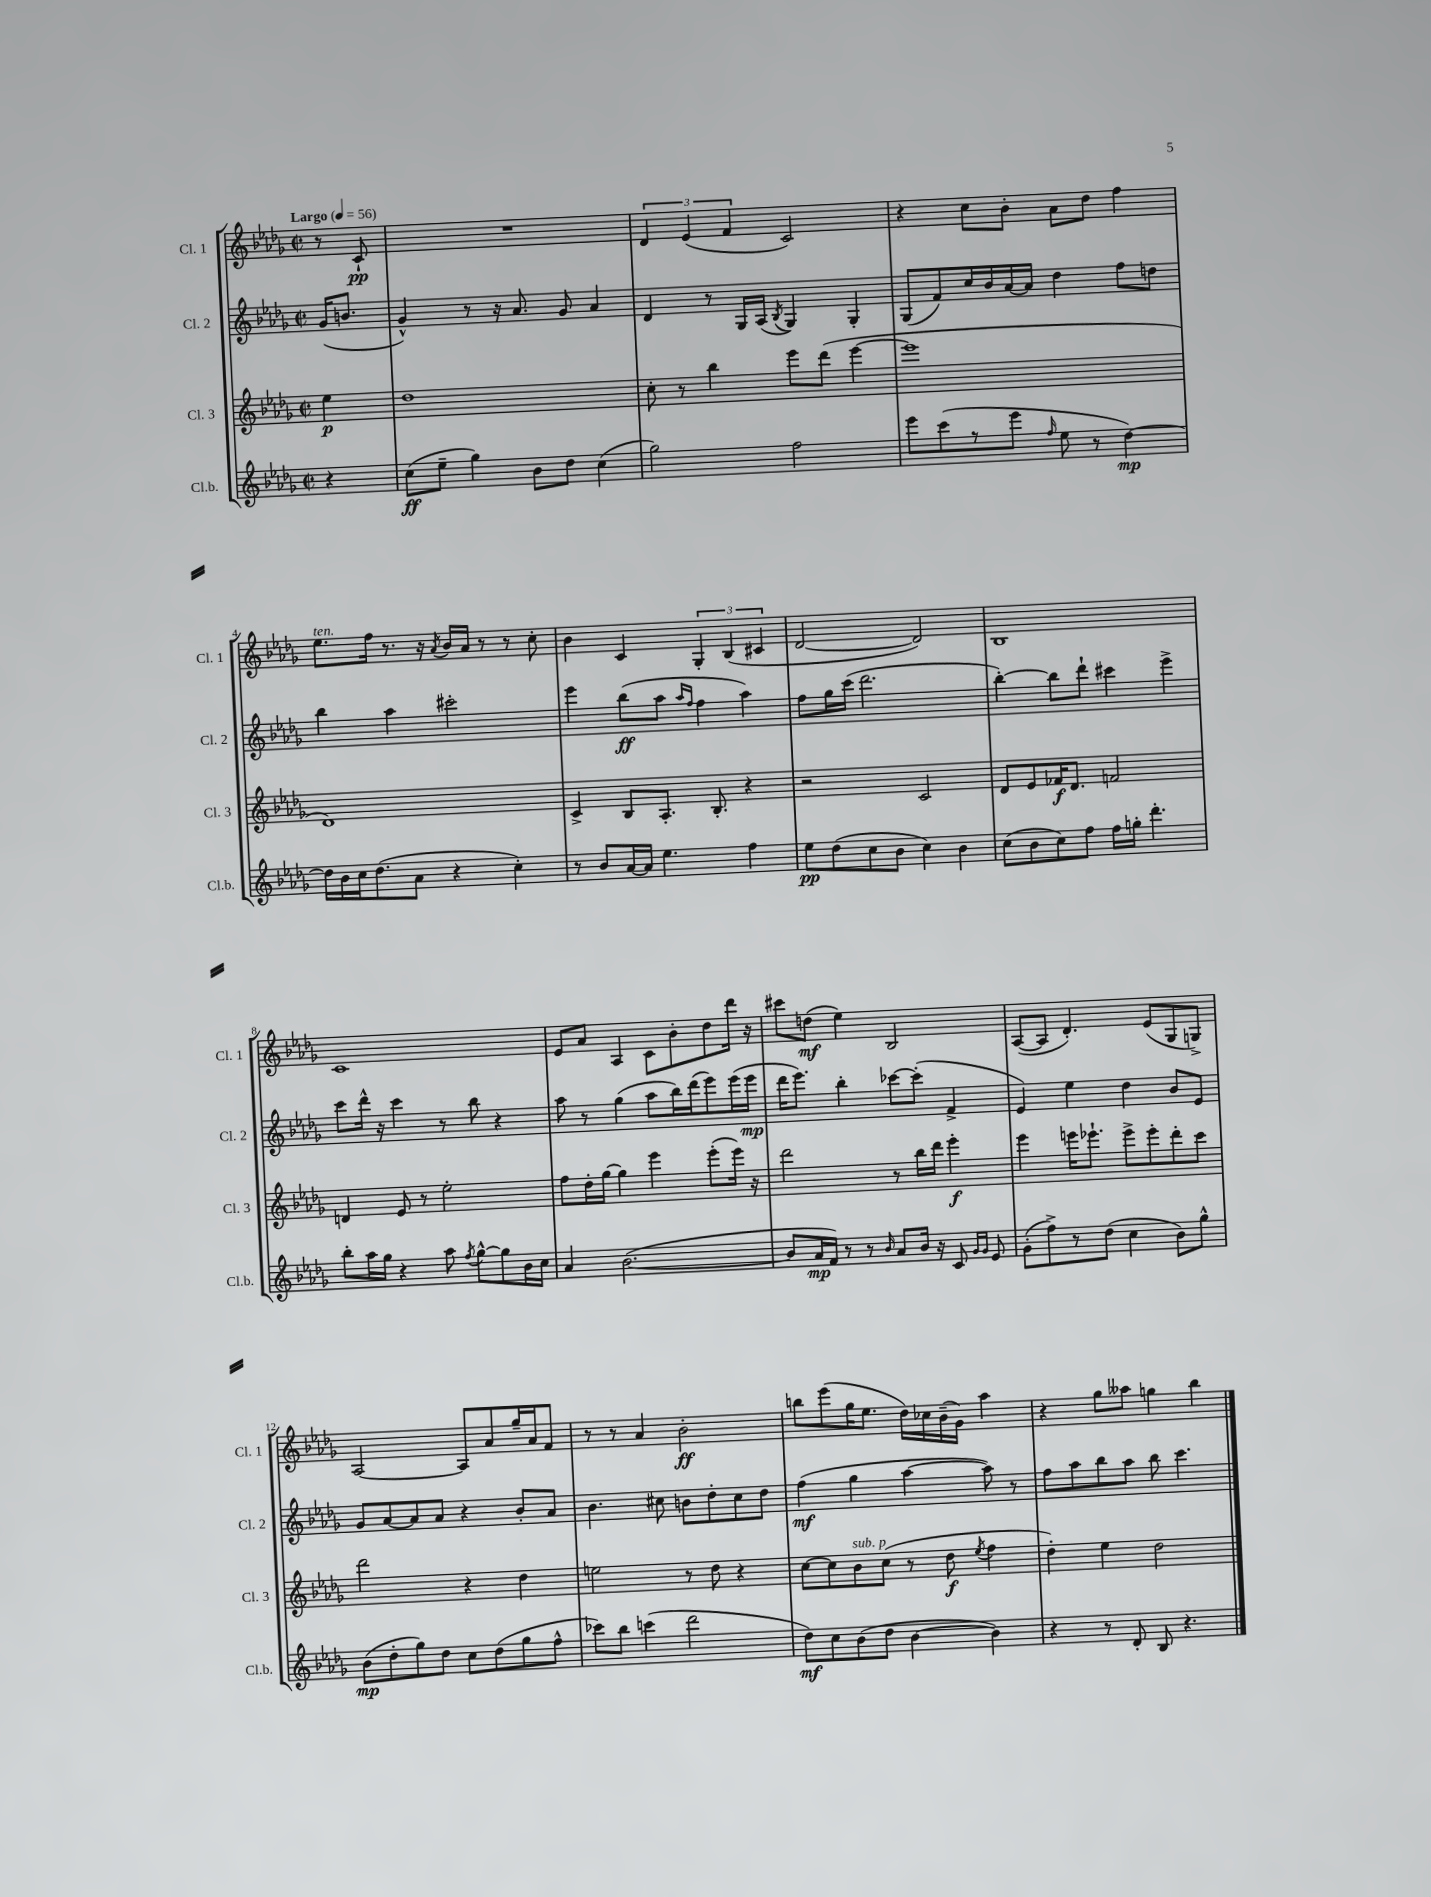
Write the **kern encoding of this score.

**kern	**dynam	**kern	**dynam	**kern	**dynam	**kern	**dynam
*part4	*part4	*part3	*part3	*part2	*part2	*part1	*part1
*staff4	*staff4	*staff3	*staff3	*staff2	*staff2	*staff1	*staff1
*I"Cl.b.	*	*I"Cl. 3	*	*I"Cl. 2	*	*I"Cl. 1	*
*I'Cl.b.	*	*I'Cl. 3	*	*I'Cl. 2	*	*I'Cl. 1	*
*clefG2	*	*clefG2	*	*clefG2	*	*clefG2	*
*k[b-e-a-d-g-]	*	*k[b-e-a-d-g-]	*	*k[b-e-a-d-g-]	*	*k[b-e-a-d-g-]	*
*M2/2	*	*M2/2	*	*M2/2	*	*M2/2	*
*met(c|)	*	*met(c|)	*	*met(c|)	*	*met(c|)	*
*MM56	*	*MM56	*	*MM56	*	*MM56	*
=	=	=	=	=	=	=	=
!	!	!	!	!	!	!LO:TX:a:B:t=Largo	!
4r	.	4ee-\	p	(16g-/KL	.	8r	.
.	.	.	.	8.bn/J	.	.	.
.	.	.	.	.	.	8c`/	pp
=1	=1	=1	=1	=1	=1	=1	=1
(8cc\L	ff	1dd-	.	4g-^^/)	.	1r	.
8ee-~\J	.	.	.	.	.	.	.
4gg-\)	.	.	.	8r	.	.	.
.	.	.	.	16r	.	.	.
.	.	.	.	8.a-/	.	.	.
8b-\L	.	.	.	.	.	.	.
8dd-\J	.	.	.	8g-/	.	.	.
(4cc\	.	.	.	4a-/	.	.	.
=2	=2	=2	=2	=2	=2	=2	=2
2gg-\)	.	8cc'\	.	4d-/	.	6d-/	.
.	.	8r	.	.	.	.	.
.	.	.	.	.	.	(6e-/	.
.	.	4bb-\	.	8r	.	.	.
.	.	.	.	.	.	6f/	.
.	.	.	.	16G-/LL	.	.	.
.	.	.	.	(16A-/JJ	.	.	.
.	.	.	.	8qB-/	.	.	.
2ff\	.	8eee-\L	.	4G-/)	.	2c/)	.
.	.	(8ddd-\J	.	.	.	.	.
.	.	[4eee-\	.	4G-'/	.	.	.
=3	=3	=3	=3	=3	=3	=3	=3
8eee-\L	.	1eee-]	.	(8G-/L	.	4r	.
(8ccc\	.	.	.	8f/)	.	.	.
8r	.	.	.	16cc/L	.	8cc\L	.
.	.	.	.	16b-/	.	.	.
8eee-\J	.	.	.	[16a-/	.	8b-'\J	.
.	.	.	.	16a-/JJ]	.	.	.
16qqff/	.	.	.	.	.	.	.
8ee-\	.	.	.	4dd-\	.	8a-\L	.
8r	.	.	.	.	.	8dd-\J	.
[4dd-\)	mp	.	.	8ff\L	.	4ff\	.
.	.	.	.	8ddn\J	.	.	.
!!LO:LB:g=z
=4	=4	=4	=4	=4	=4	=4	=4
!	!	!	!	!	!	!LO:TX:a:i:t=ten.	!
16dd-\LL]	.	1d-)	.	4bb-\	.	8.ee-\L	.
16b-\	.	.	.	.	.	.	.
16cc\J	.	.	.	.	.	.	.
(8.dd-\	.	.	.	.	.	16ff\Jk	.
.	.	.	.	4aa-\	.	8.r	.
8a-\J	.	.	.	.	.	.	.
.	.	.	.	.	.	16r	.
.	.	.	.	.	.	8qa-/	.
4r	.	.	.	2ccc#X'\	.	16b-/LL	.
.	.	.	.	.	.	16a-/JJ	.
.	.	.	.	.	.	8r	.
4cc'\)	.	.	.	.	.	8r	.
.	.	.	.	.	.	8cc'\	.
=5	=5	=5	=5	=5	=5	=5	=5
8r	.	4c^/	.	4eee-\	.	4b-\	.
8b-/L	.	.	.	.	.	.	.
[16a-/L	.	8B-/L	.	(8bb-\L	ff	4c/	.
16a-/JJ]	.	.	.	.	.	.	.
4.ee-\	.	8.A-'/J	.	8aa-\J	.	.	.
.	.	.	.	16qqaa-/LL	.	.	.
.	.	.	.	16qqff/JJ	.	.	.
.	.	.	.	4ff\	.	6G-'/	.
.	.	8.B-'/	.	.	.	.	.
.	.	.	.	.	.	(6B-/	.
4ff\	.	4r	.	4aa-\)	.	.	.
.	.	.	.	.	.	6c#X/	.
=6	=6	=6	=6	=6	=6	=6	=6
8ee-\L	pp	2r	.	8ff\L	.	[2d-/	.
(8dd-\	.	.	.	16gg-\L	.	.	.
.	.	.	.	(16ccc\JJ	.	.	.
8cc\	.	.	.	2.ddd-\	.	.	.
8b-\J	.	.	.	.	.	.	.
4cc\)	.	2c/	.	.	.	2d-/])	.
4b-\	.	.	.	.	.	.	.
=7	=7	=7	=7	=7	=7	=7	=7
(8cc\L	.	8d-/L	.	[4bb-'\)	.	1B-	.
8b-\	.	8e-/	.	.	.	.	.
8cc\)	.	16f-X/K	f	8bb-\L]	.	.	.
.	.	8.d-/J	.	.	.	.	.
8ff\J	.	.	.	8ddd-`\J	.	.	.
16ff\LL	.	2fn/	.	4ccc#X\	.	.	.
16ggn'\JJ	.	.	.	.	.	.	.
4.ddd-'\	.	.	.	.	.	.	.
.	.	.	.	4eee-^\	.	.	.
!!LO:LB:g=z
=8	=8	=8	=8	=8	=8	=8	=8
8bb-'\L	.	4dn/	.	8ccc\L	.	1c	.
16aa-\L	.	.	.	16ddd-^^\Jk	.	.	.
16gg-\JJ	.	.	.	16r	.	.	.
4r	.	8e-/	.	4ccc\	.	.	.
.	.	8r	.	.	.	.	.
8aa-\	.	2ee-'\	.	8r	.	.	.
8qff/	.	.	.	.	.	.	.
[8gg-^^\L	.	.	.	8bb-\	.	.	.
8gg-\]	.	.	.	4r	.	.	.
16b-\L	.	.	.	.	.	.	.
16cc\JJ	.	.	.	.	.	.	.
=9	=9	=9	=9	=9	=9	=9	=9
4a-/	.	8ff\L	.	8aa-\	.	8e-/L	.
.	.	16dd-'\L	.	8r	.	8a-/J	.
.	.	[16gg-\JJ	.	.	.	.	.
([2.b-\	.	4gg-\]	.	(4gg-\	.	4A-/	.
.	.	4eee-\	.	8aa-\L	.	8c\L	.
.	.	.	.	16bb-\L)	.	8b-'\	.
.	.	.	.	(16ddd-\J	.	.	.
.	.	(8eee-'\L	.	8eee-\)	.	8dd-\	.
.	.	16eee-\Jk)	.	(16eee-\L	.	16ddd-\Jk	.
.	.	16r	.	16eee-\JJ	mp	16r	.
=10	=10	=10	=10	=10	=10	=10	=10
8b-/L]	.	2ddd-\	.	16ddd-\KL	.	8ccc#X\L	.
.	.	.	.	8.eee-\J)	.	.	.
16a-/L	mp	.	.	.	.	(8ddn\J	mf
16f/JJ)	.	.	.	.	.	.	.
8r	.	.	.	4bb-'\	.	4ee-\)	.
8r	.	.	.	.	.	.	.
16qqb-/	.	.	.	.	.	.	.
8a-/L	.	8r	.	[8ccc-X\L	.	2B-/	.
16b-/Jk	.	16bb-\LL	.	(8ccc-'\J]	.	.	.
16r	.	16ddd-\JJ	.	.	.	.	.
8c/	.	4eee-'\	f	4f^/	.	.	.
16qqg-/LL	.	.	.	.	.	.	.
16qqg-/JJ	.	.	.	.	.	.	.
8e-/	.	.	.	.	.	.	.
=11	=11	=11	=11	=11	=11	=11	=11
(8g-'\L	.	4eee-\	.	4e-/)	.	([8A-/L	.
8ff^\)	.	.	.	.	.	8A-/J]	.
8r	.	16eeen\KL	.	4ee-\	.	4.d-'/)	.
.	.	8.eee-X`\J	.	.	.	.	.
(8dd-\J	.	.	.	.	.	.	.
4cc\	.	8eee-^\L	.	4dd-\	.	.	.
.	.	8eee-'\	.	.	.	(8e-/L	.
8b-\L)	.	8ddd-'\	.	8b-/L	.	8G-/	.
8gg-^^\J	.	8ccc\J	.	8e-/J	.	8Gn^/J)	.
!!LO:LB:g=z
=12	=12	=12	=12	=12	=12	=12	=12
(8b-\L	mp	2ddd-\	.	8g-/L	.	[2A-/	.
8dd-'\	.	.	.	[8a-/	.	.	.
8gg-\)	.	.	.	8a-/]	.	.	.
8dd-\J	.	.	.	8a-/J	.	.	.
8cc\L	.	4r	.	4r	.	8A-/L]	.
(8dd-\	.	.	.	.	.	8a-/	.
8gg-\	.	4dd-\	.	8b-'/L	.	16gg-~/L	.
.	.	.	.	.	.	16a-/J	.
8ff^^\J	.	.	.	8a-/J	.	8f/J	.
=13	=13	=13	=13	=13	=13	=13	=13
8ccc-X\L)	.	2een\	.	4.b-\	.	8r	.
8bb-\J	.	.	.	.	.	8r	.
(4cccn\	.	.	.	.	.	4a-/	.
.	.	.	.	8cc#X\	.	.	.
2ddd-\	.	8r	.	8bn\L	.	2b-'\	ff
.	.	8dd-\	.	8dd-'\	.	.	.
.	.	4r	.	8cc#\	.	.	.
.	.	.	.	8dd-\J	.	.	.
=14	=14	=14	=14	=14	=14	=14	=14
8dd-\L)	mf	[8cc\L	.	(4ff\	mf	8bbn\L	.
8cc\	.	8cc\]	.	.	.	(8eee-\	.
!	!	!LO:TX:a:i:t=sub. p	!	!	!	!	!
(8b-\	.	8b-\	.	4gg-\	.	16gg-\K	.
.	.	.	.	.	.	8.ee-\J	.
8dd-\J	.	(8cc\J	.	.	.	.	.
[4b-\	.	8r	.	[4aa-\	.	16dd-\LL)	.
.	.	.	.	.	.	16cc-X\	.
.	.	8dd-\	f	.	.	(16b-~\	.
.	.	.	.	.	.	16g-\JJ)	.
.	.	8qee-/	.	.	.	.	.
4b-\])	.	4ff\	.	8aa-\])	.	4aa-\	.
.	.	.	.	8r	.	.	.
=15	=15	=15	=15	=15	=15	=15	=15
4r	.	4dd-'\)	.	8ff\L	.	4r	.
.	.	.	.	8aa-\	.	.	.
8r	.	4ee-\	.	8bb-\	.	8gg-\L	.
8d-'/	.	.	.	8aa-\J	.	8aa--X\J	.
8B-/	.	2dd-\	.	8bb-\	.	4ggn\	.
4.r	.	.	.	4.ccc\	.	.	.
.	.	.	.	.	.	4bb-\	.
==	==	==	==	==	==	==	==
*-	*-	*-	*-	*-	*-	*-	*-
